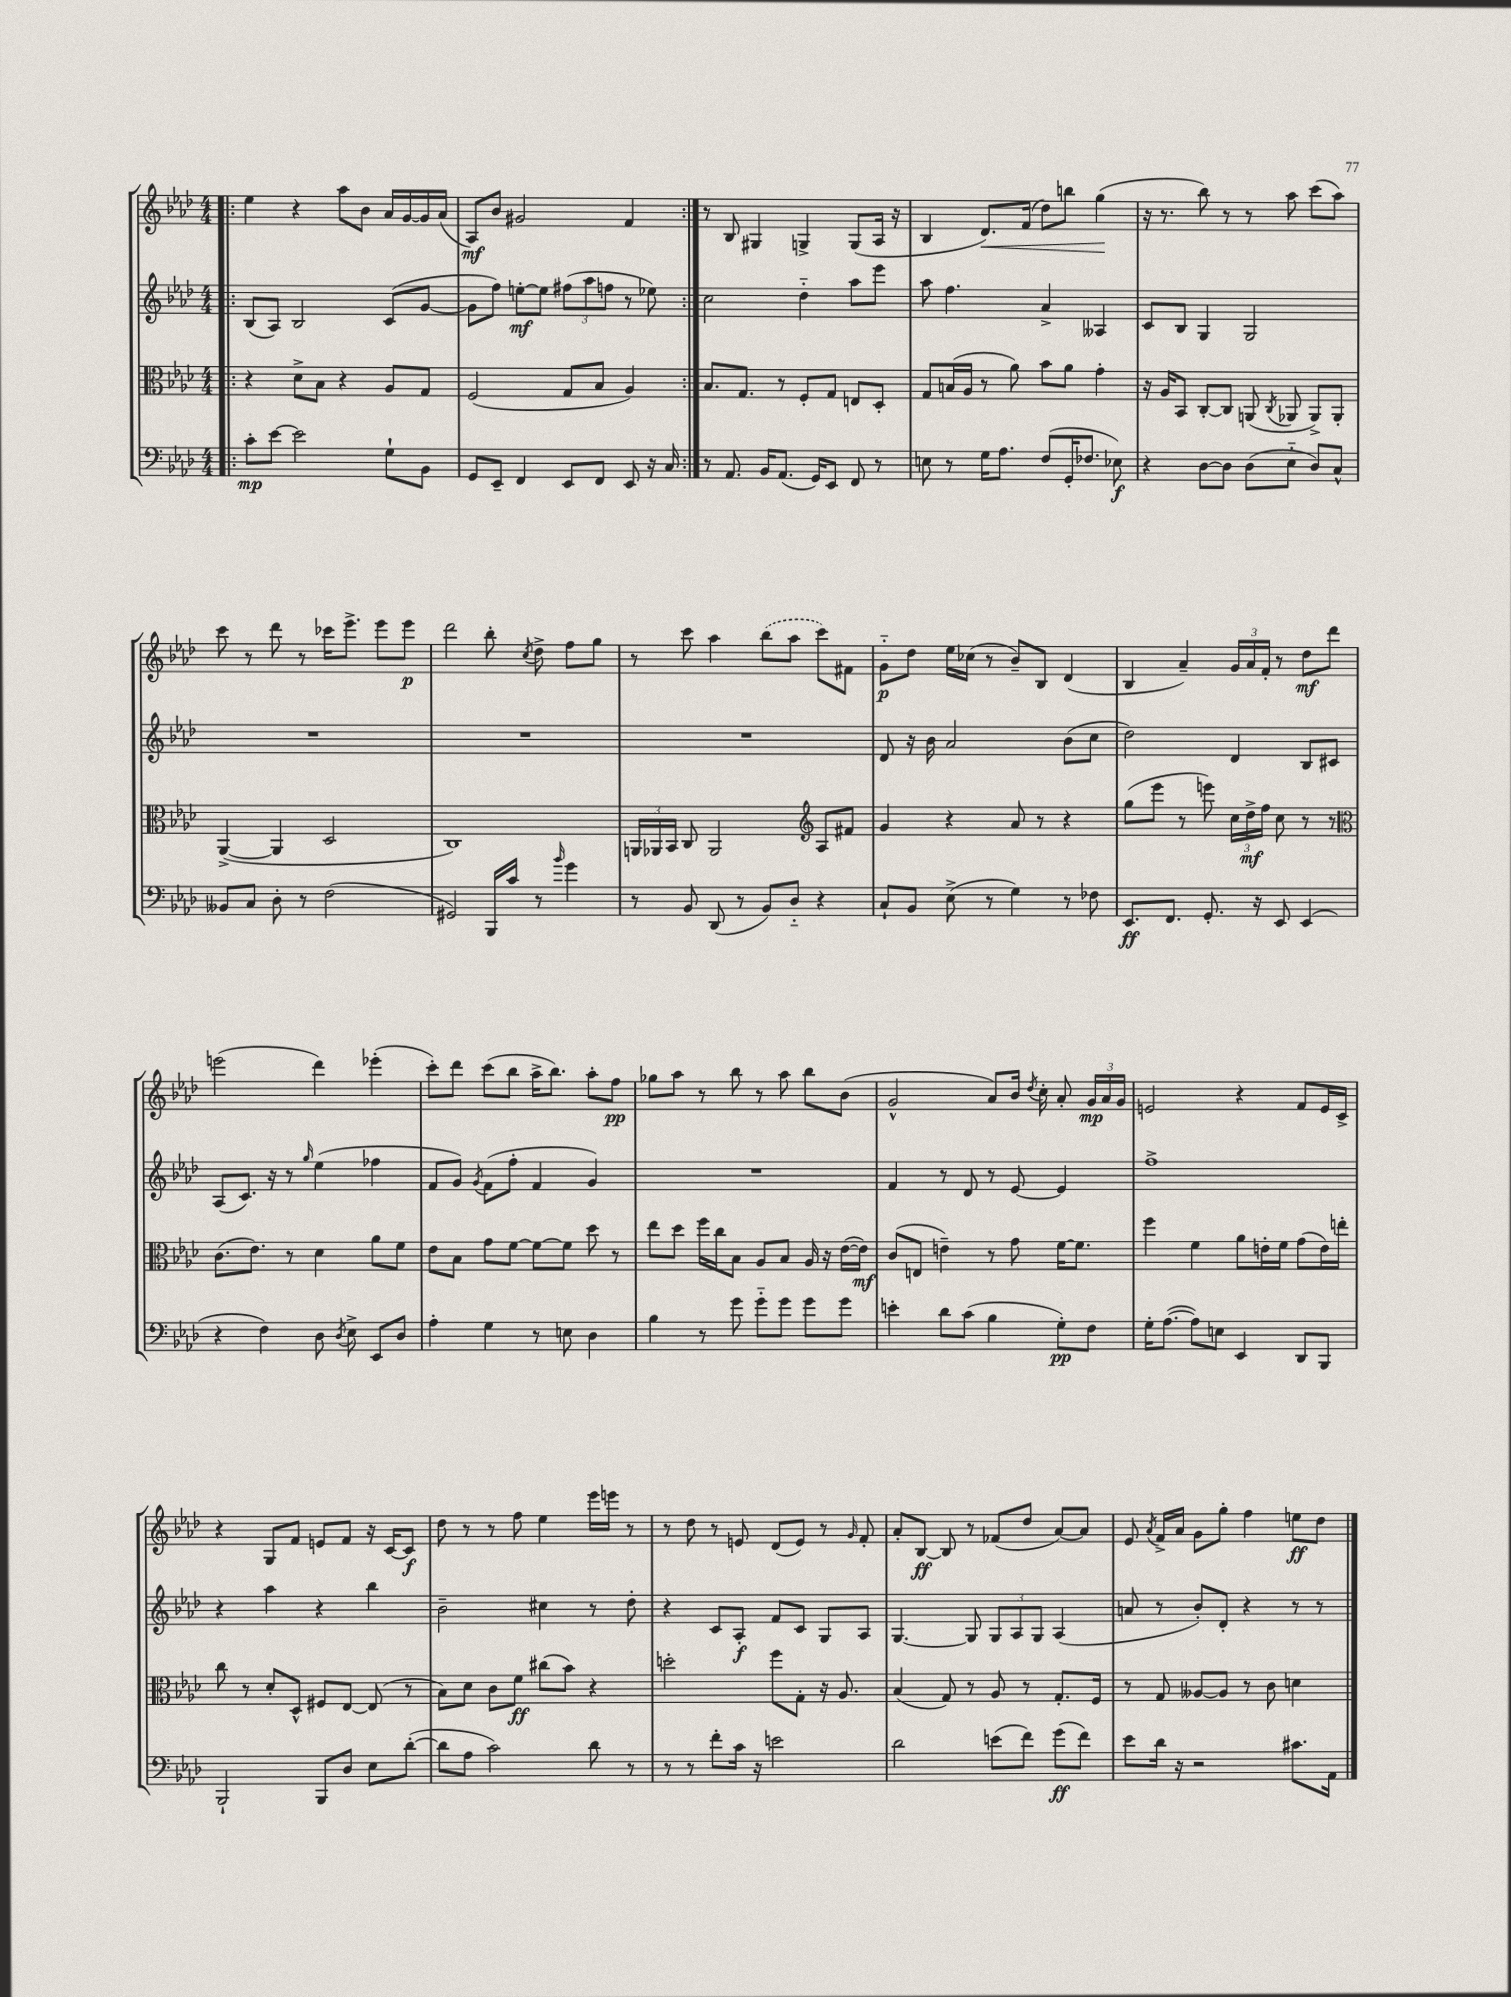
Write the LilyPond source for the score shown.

<<
\new StaffGroup <<
\new Staff = "s0" {
    \clef treble \key aes \major \numericTimeSignature \time 4/4
    \autoBeamOff \repeat volta 2 { \bar ".|:" ees''4 r4 aes''8[ bes'8] aes'16[ g'16~ g'16 aes'16]( |
    aes8[\mf) bes'8] gis'2 f'4 | }
    r8 bes8 gis4 g4-> g8[( aes16] r16 |
    bes4 des'8.[\<) f'16]( des''8[) b''8] g''4\!( |
    r16 r8. bes''8) r8 r8 aes''8 c'''8[( aes''8]) |
    c'''8 r8 des'''8 r8 ces'''16[ ees'''8.]-> ees'''8[ ees'''8]\p |
    des'''2 bes''8-. \acciaccatura { c''8 } des''8-> f''8[ g''8] |
    r8 c'''8 aes''4 \once \slurDashed bes''8[( aes''8] c'''8[) fis'8] |
    g'8[-_\p des''8] ees''16[ ces''16]( r8 bes'8[--) bes8] des'4( |
    bes4 aes'4--) \tuplet 3/2 { g'16[ aes'16 f'16]-. } r8 des''8[\mf des'''8] |
    e'''2( des'''4) ees'''4-.( |
    c'''8[-.) des'''8] c'''8[( bes''8] aes''16[-> bes''8.]) aes''8[-. f''8]\pp |
    ges''8[ aes''8] r8 bes''8 r8 aes''8 bes''8[ bes'8]( |
    g'2-^ aes'8[) bes'16] \acciaccatura { des''8 } c''16-. aes'8-. \tuplet 3/2 { g'16[\mp aes'16 g'16] } |
    e'2 r4 f'8[ e'16 c'16]-> |
    r4 g8[ f'8] e'8[ f'8] r16 c'16[~ c'8]\f |
    des''8 r8 r8 f''8 ees''4 ees'''16[ e'''16] r8 |
    r8 des''8 r8 e'8 des'8[( e'8]) r8 \grace { g'16 } f'8-. |
    aes'8[-. bes8]~\ff bes8 r8 fes'8[( des''8] aes'8[~) aes'8] |
    ees'8 \acciaccatura { aes'8 } f'16[-> aes'16] g'8[ g''8]-. f''4 e''8[\ff des''8] \bar "|." |
}
\new Staff = "s1" {
    \clef treble \key aes \major \numericTimeSignature \time 4/4
    \autoBeamOff \repeat volta 2 { \bar ".|:" bes8[( aes8]) bes2 c'8[( g'8]~ |
    g'8[ f''8]) e''8[~-.\mf e''8] \tuplet 3/2 { fis''8[( aes''8 f''8] } r8 ees''8) | }
    c''2 des''4-_ aes''8[ ees'''8] |
    aes''8 f''4. aes'4-> aeses4 |
    c'8[ bes8] g4 g2 |
    R1 |
    R1 |
    R1 |
    des'8 r16 bes'16 aes'2 bes'8[( c''8] |
    des''2) des'4 bes8[ cis'8] |
    aes8[( c'8.]) r16 r8 \grace { g''16 } ees''4( fes''4 |
    f'8[ g'8]) \acciaccatura { g'8 } f'8[( f''8]-. f'4 g'4) |
    R1 |
    f'4 r8 des'8 r8 ees'8~ ees'4 |
    f''1-> |
    r4 aes''4 r4 bes''4 |
    bes'2-- cis''4 r8 des''8-. |
    r4 c'8[ aes8]-.\f f'8[ c'8] g8[ aes8] |
    g4.~ g8 \tuplet 3/2 { g8[ aes8 g8] } aes4( |
    a'8 r8 bes'8[-.) des'8]-. r4 r8 r8 \bar "|." |
}
\new Staff = "s2" {
    \clef alto \key aes \major \numericTimeSignature \time 4/4
    \autoBeamOff \repeat volta 2 { \bar ".|:" r4 des'8[-> bes8] r4 aes8[ g8] |
    f2( g8[ bes8] aes4) | }
    bes8.[ g8.] r8 f8[-. g8] e8[ des8]-. |
    g8[ b16( aes16] r8 aes'8) bes'8[ aes'8] g'4-. |
    r16 aes16[ bes,8] c8[~-. c8] a,8( \acciaccatura { c8 } aes,8 aes,8[->) aes,8]-. |
    aes,4~->( aes,4 des2 |
    c1) |
    \tuplet 3/2 { a,16[ aes,16 bes,16] } c8 aes,2 \clef treble aes8[ fis'8] |
    g'4 r4 aes'8 r8 r4 |
    g''8[( ees'''8] r8 e'''8) \tuplet 3/2 { c''16[ des''16->\mf f''16] } c''8 r8 r8 |
    \clef alto c'8.[( ees'8.]) r8 des'4 aes'8[ f'8] |
    ees'8[ bes8] g'8[ f'8]~ f'8[~ f'8] des''8 r8 |
    ees''8[ des''8] f''16[ c''16 bes8] aes8[ bes8] aes16 r16 ees'16[~( ees'16]\mf) |
    c'8[( e8] e'4--) r8 g'8 f'16[~ f'8.] |
    f''4 f'4 aes'8[ e'16-. f'16] g'8[( e'16) e''16]-. |
    c''8 r8 des'8[-. des8]-^ fis8[ ees8]~ ees8( r8 |
    bes8[) des'8] c'8[ f'8]\ff cis''8[( bes'8]) r4 |
    d''2-. f''8[ g8]-. r16 aes8. |
    bes4( g8) r8 aes8 r8 g8.[-. f16] |
    r8 g8 aeses8[~ aeses8] r8 c'8 d'4 \bar "|." |
}
\new Staff = "s3" {
    \clef bass \key aes \major \numericTimeSignature \time 4/4
    \autoBeamOff \repeat volta 2 { \bar ".|:" c'8[-.\mp ees'8]~ ees'2 g8[-! bes,8] |
    g,8[ ees,8]-- f,4 ees,8[ f,8] ees,8 r16 c16 | }
    r8 aes,8. bes,16[ aes,8.]( g,16[) ees,8] f,8 r8 |
    e8 r8 g16[ aes8.] f8[( g,16-. fes8.] ees8\f) |
    r4 des8[~ des8] des8[( ees8]-_ des8[) c8]-^ |
    beses,8[ c8] des8-. r8 f2( |
    gis,2) bes,,16[ c'16] r8 \grace { bes'16 } g'4 |
    r8 bes,8 des,8( r8 bes,8[) des8]-_ r4 |
    c8[-! bes,8] ees8->( r8 g4) r8 fes8 |
    ees,8.[\ff f,8.] g,8.-. r16 ees,8 ees,4( |
    r4 f4) des8 \acciaccatura { des8 } ees8-> ees,8[ des8] |
    aes4-. g4 r8 e8 des4 |
    bes4 r8 g'8 g'8[-_ g'8] g'8[ g'8] |
    e'4-. des'8[ c'8]( bes4 g8[-.\pp) f8] |
    g16[-. aes8.]~( aes8[) e8] ees,4 des,8[ bes,,8] |
    bes,,2-! bes,,8[ des8] ees8[ des'8]~-.( |
    des'8[ aes8] c'2) des'8 r8 |
    r8 r8 f'8[-. c'16] r16 e'2 |
    des'2 e'8[( f'8]) g'8[\ff( f'8]) |
    ees'8[ des'16] r16 r2 cis'8.[ aes,16] \bar "|." |
}
>>
>>
\layout { \context { \Score \remove "Bar_number_engraver" } }
